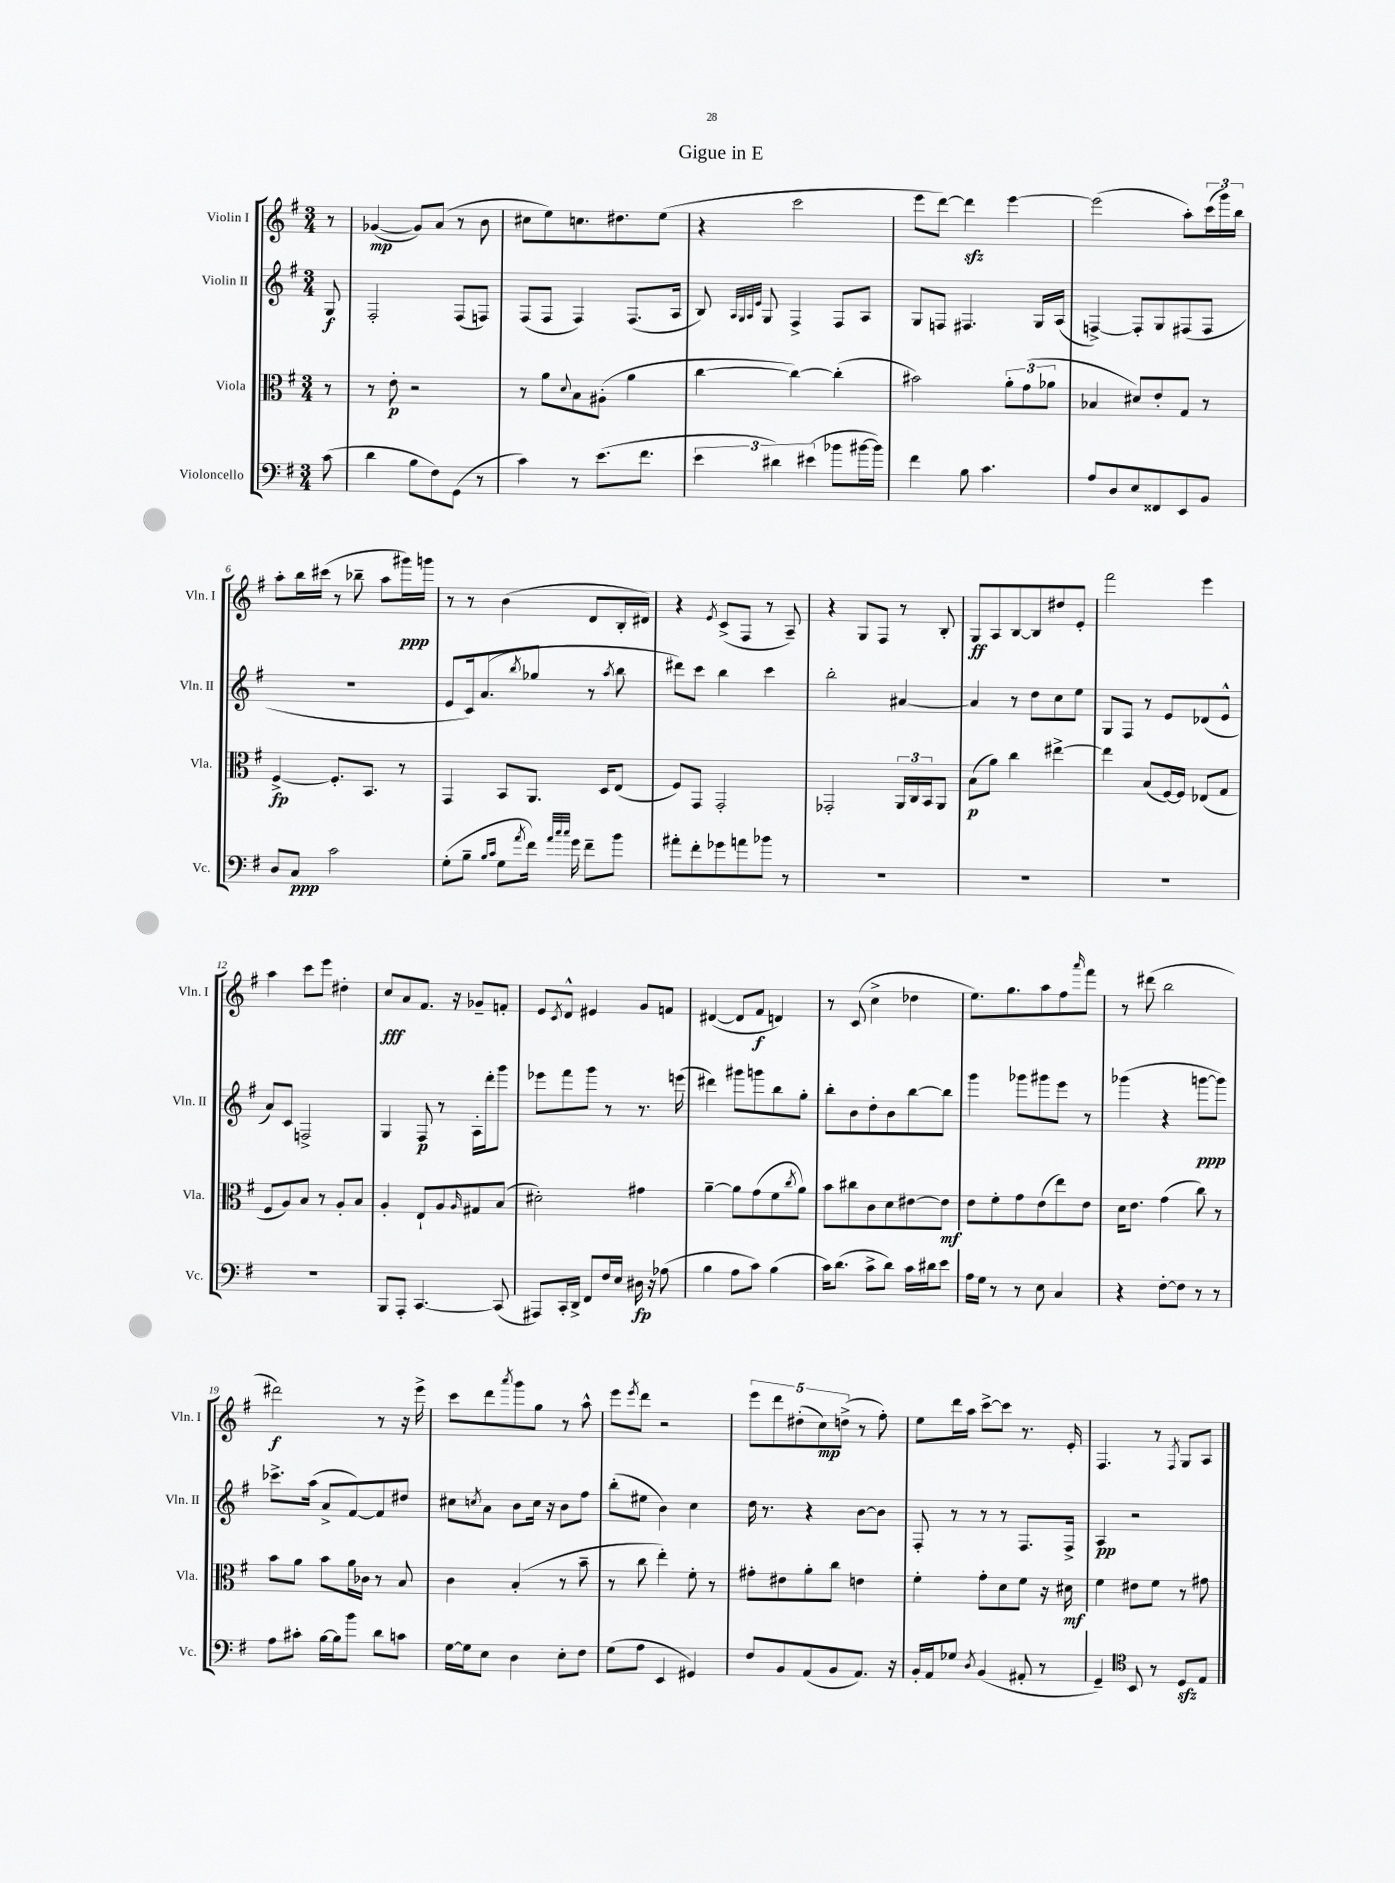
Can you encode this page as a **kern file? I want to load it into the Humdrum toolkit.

**kern	**dynam	**kern	**dynam	**kern	**dynam	**kern	**dynam
*part4	*part4	*part3	*part3	*part2	*part2	*part1	*part1
*staff4	*staff4	*staff3	*staff3	*staff2	*staff2	*staff1	*staff1
*I"Violoncello	*	*I"Viola	*	*I"Violin II	*	*I"Violin I	*
*I'Vc.	*	*I'Vla.	*	*I'Vln. II	*	*I'Vln. I	*
*clefF4	*	*clefC3	*	*clefG2	*	*clefG2	*
*k[f#]	*	*k[f#]	*	*k[f#]	*	*k[f#]	*
*M3/4	*	*M3/4	*	*M3/4	*	*M3/4	*
=	=	=	=	=	=	=	=
(8c\	.	8r	.	8G/	f	8r	.
=1	=1	=1	=1	=1	=1	=1	=1
4d\	.	8r	.	2F#'/	.	([4g-X/	mp
.	.	8e'\	p	.	.	.	.
8B\L	.	2r	.	.	.	8g-/L])	.
8F#\)	.	.	.	.	.	(8a/J	.
(8GG\J	.	.	.	(8F#/L	.	8r	.
8r	.	.	.	8Fn/J)	.	8b\	.
=2	=2	=2	=2	=2	=2	=2	=2
4c\)	.	8r	.	(8F#/L	.	8cc#X\L	.
.	.	8a\L	.	8F#/J	.	8ee\)	.
.	.	8qqd/	.	.	.	.	.
8r	.	8B\	.	4F#/)	.	8.ccn\	.
(8.e\L	.	(8A#X'\J	.	.	.	.	.
.	.	.	.	.	.	8.dd#X\	.
.	.	4a\	.	(8.F#/L	.	.	.
8.f#\J	.	.	.	.	.	.	.
.	.	.	.	.	.	(8ee\J	.
.	.	.	.	16A/Jk	.	.	.
=3	=3	=3	=3	=3	=3	=3	=3
6e\	.	[4cc\	.	8B/)	.	4r	.
.	.	.	.	32qqA/LLL	.	.	.
.	.	.	.	32qqG/	.	.	.
.	.	.	.	32qqA/	.	.	.
.	.	.	.	32qqe/JJJ	.	.	.
.	.	.	.	8G/	.	.	.
6d#X\)	.	.	.	.	.	.	.
.	.	4cc\_)	.	4F#^/	.	2ccc\	.
(6e#X\	.	.	.	.	.	.	.
8b-X\L	.	(4cc'\]	.	8F#/L	.	.	.
[16b#X\L	.	.	.	8A/J	.	.	.
16b#\JJ])	.	.	.	.	.	.	.
=4	=4	=4	=4	=4	=4	=4	=4
4f#\	.	2b#X\)	.	8G/L	.	8eee\L	.
.	.	.	.	8Fn/J	.	[8ddd\J)	.
8B\	.	.	.	4.F#X/	.	4dddzz\]	.
4.c\	.	.	.	.	.	.	.
.	.	12a'\L	.	.	.	[4eee\	.
.	.	(12g\	.	.	.	.	.
.	.	.	.	16G/LL	.	.	.
.	.	12a-X\J	.	.	.	.	.
.	.	.	.	(16A/JJ	.	.	.
=5	=5	=5	=5	=5	=5	=5	=5
8A/L	.	4B-X/	.	[4Fn^/)	.	(2eee\]	.
8D/	.	.	.	.	.	.	.
8E/	.	8d#X/L)	.	8F'/L]	.	.	.
8FF##X/	.	8e'/	.	8G/	.	.	.
8EE/	.	8G/J	.	(8F#X/	.	8aa'\L)	.
8BB/J	.	8r	.	8F#/J	.	(24ccc\L	.
.	.	.	.	.	.	24ggg\)	.
.	.	.	.	.	.	24bb\JJ	.
!!LO:LB:g=z
=6	=6	=6	=6	=6	=6	=6	=6
8D/L	.	[4F#^/	fp	2.r	.	8aa'\L	.
8C/J	ppp	.	.	.	.	16bb\L	.
.	.	.	.	.	.	(16ccc#X\JJ	.
2c\	.	8.F#'/L]	.	.	.	8r	.
.	.	.	.	.	.	8bb-X~\	.
.	.	8.BB/J	.	.	.	.	.
.	.	.	.	.	.	8aa\L	.
.	.	8r	.	.	.	16ggg#X\L)	ppp
.	.	.	.	.	.	16gggn\JJ	.
=7	=7	=7	=7	=7	=7	=7	=7
(8G'\L	.	4GG/	.	8e/L	.	8r	.
8B~\J	.	.	.	16c/k)	.	8r	.
.	.	.	.	(8.a/	.	.	.
16qqB/LL	.	.	.	.	.	.	.
16qqc/JJ	.	.	.	.	.	.	.
8G\L	.	8BB/L	.	.	.	(4b\	.
8qa/	.	.	.	8qbb/	.	.	.
16f#\Jk)	.	8.AA/J	.	8gg-X/J	.	.	.
32qqa/LLL	.	.	.	.	.	.	.
32qqcc/	.	.	.	.	.	.	.
32qqcc/JJJ	.	.	.	.	.	.	.
16g\	.	.	.	.	.	.	.
8f#~\L	.	.	.	8r	.	8d/L	.
.	.	16D/KL	.	.	.	.	.
.	.	.	.	8qaa/	.	.	.
8b\J	.	(8E/J	.	8bb\	.	16B'/L	.
.	.	.	.	.	.	16d#X/JJ)	.
=8	=8	=8	=8	=8	=8	=8	=8
8a#X'\L	.	8F#/L)	.	8ddd#X\L)	.	4r	.
8f#'\	.	8GG/J	.	8ccc\J	.	.	.
.	.	.	.	.	.	8qe/	.
8g-X\	.	2GG'/	.	4bb\	.	(8c^/L	.
8an\	.	.	.	.	.	8F#/J	.
8b-X\J	.	.	.	4ccc\	.	8r	.
8r	.	.	.	.	.	8A~/)	.
=9	=9	=9	=9	=9	=9	=9	=9
2.r	.	2GG-X'/	.	2bb'\	.	4r	.
.	.	.	.	.	.	8G/L	.
.	.	.	.	.	.	8F#/J	.
.	.	24AA/LL	.	[4a#X/	.	8r	.
.	.	24C/	.	.	.	.	.
.	.	24BB/J	.	.	.	.	.
.	.	8AA/J	.	.	.	8B'/	.
=10	=10	=10	=10	=10	=10	=10	=10
2.r	.	(8B\L	p	4a#/]	.	8G/L	ff
.	.	8a\J)	.	.	.	8A/	.
.	.	4cc\	.	8r	.	[8B/	.
.	.	.	.	8dd\L	.	8B/]	.
.	.	[4ee#X^\	.	8cc\	.	8dd#X/	.
.	.	.	.	8ee\J	.	8e'/J	.
=11	=11	=11	=11	=11	=11	=11	=11
2.r	.	4ee#\]	.	8G/L	.	2fff#\	.
.	.	.	.	8F#/J	.	.	.
.	.	(8B/L	.	8r	.	.	.
.	.	[16F#/L)	.	8e/L	.	.	.
.	.	16F#/JJ]	.	.	.	.	.
.	.	(8E-X/L	.	(8d-X/	.	4eee\	.
.	.	8G/J	.	8e^^/J	.	.	.
!!LO:LB:g=z
=12	=12	=12	=12	=12	=12	=12	=12
2.r	.	8F#/L	.	8a/L)	.	4aa\	.
.	.	8A/)	.	8c/J	.	.	.
.	.	8B/J	.	2Fn^/	.	8ccc\L	.
.	.	8r	.	.	.	8eee\J	.
.	.	8A'/L	.	.	.	4dd#X'\	.
.	.	8B/J	.	.	.	.	.
=13	=13	=13	=13	=13	=13	=13	=13
8BBB/L	.	4A'/	.	4G/	.	8cc/L	fff
8AAA'/J	.	.	.	.	.	8a/	.
[4.CC/	.	8E`/L	.	8F#/	p	8.f#/J	.
.	.	8A/	.	8r	.	.	.
.	.	.	.	.	.	16r	.
.	.	16qqA/	.	.	.	.	.
.	.	8G#X/	.	16A'\LL	.	8g-X~/L	.
.	.	.	.	16ddd'\J	.	.	.
(8CC/]	.	(8B/J	.	8ggg\J	.	8fn'/J	.
=14	=14	=14	=14	=14	=14	=14	=14
8AAA#X/L)	.	2d#X'\)	.	8eee-X\L	.	8e/L	.
.	.	.	.	.	.	8qc/	.
16CC'/L	.	.	.	8fff#\	.	8d^^/J	.
16DD^/JJ	.	.	.	.	.	.	.
8FF#/L	.	.	.	8ggg\J	.	4e#X/	.
16F#/L	.	.	.	8r	.	.	.
16E/JJ	.	.	.	.	.	.	.
16D#X\	fp	4g#X\	.	8.r	.	8g/L	.
16r	.	.	.	.	.	.	.
(8A-X\	.	.	.	.	.	8fn/J	.
.	.	.	.	(16eeen\	.	.	.
=15	=15	=15	=15	=15	=15	=15	=15
4B\	.	[4a~\	.	4ddd#X\)	.	([4d#X/	.
8A\L	.	8a\L]	.	8ggg#X\L	.	8d#/L]	.
8c\J)	.	(8g\	.	8gggn\	.	8f#/J	f
(4B\	.	8f#\	.	8bb\	.	4dn/)	.
.	.	8qcc/	.	.	.	.	.
.	.	8a\J)	.	8gg'\J	.	.	.
=16	=16	=16	=16	=16	=16	=16	=16
16c\KL)	.	8b\L	.	8bb'\L	.	8r	.
(8.d\J	.	.	.	.	.	.	.
.	.	8cc#X\	.	8b\	.	(8c/	.
8c^\L	.	8c\	.	8dd'\	.	4cc^\	.
8d\J)	.	8d\	.	8b\	.	.	.
16c\LL	.	[8e#X\	.	[8bb\	.	4dd-X\	.
16d#X\J	.	.	.	.	.	.	.
8e\J	.	8e#\J]	mf	8bb\J]	.	.	.
=17	=17	=17	=17	=17	=17	=17	=17
16A\LL	.	8e\L	.	4ggg\	.	8.ee\L)	.
16G\JJ	.	.	.	.	.	.	.
8r	.	8f#'\	.	.	.	.	.
.	.	.	.	.	.	8.gg\	.
8r	.	8g\	.	8ggg-X\L	.	.	.
8E\	.	(8e\	.	8ggg#X\	.	8aa\	.
4C/	.	8ee\)	.	8eee\J	.	8ff#\	.
.	.	.	.	.	.	16qqaaa/	.
.	.	8e\J	.	8r	.	8fff#\J	.
=18	=18	=18	=18	=18	=18	=18	=18
4r	.	16d\KL	.	(4ggg-X\	.	8r	.
.	.	8.e\J	.	.	.	.	.
.	.	.	.	.	.	(8ddd#X\	.
[8F#'\L	.	(4g\	.	4r	.	2bb\	.
8F#\J]	.	.	.	.	.	.	.
8r	.	8cc\)	.	[8gggn\L	ppp	.	.
8r	.	8r	.	8ggg\J])	.	.	.
!!LO:LB:g=z
=19	=19	=19	=19	=19	=19	=19	=19
8A\L	.	8b\L	.	8.ccc-X^\L	.	2ddd#X\)	f
8c#X'\J	.	8a\J	.	.	.	.	.
.	.	.	.	(16aa\Jk	.	.	.
[16B\LL	.	8b\L	.	8a^/L	.	.	.
16B\J]	.	.	.	.	.	.	.
8b\J	.	16a\L	.	[8f#/)	.	.	.
.	.	16c-X\JJ	.	.	.	.	.
8d\L	.	8r	.	8f#/]	.	8r	.
8cn\J	.	8B/	.	8dd#X/J	.	16r	.
.	.	.	.	.	.	16eee^\	.
=20	=20	=20	=20	=20	=20	=20	=20
[16G\LL	.	4c\	.	8cc#X\L	.	8ccc\L	.
16G\J]	.	.	.	.	.	.	.
.	.	.	.	8qccn/	.	.	.
8E\J	.	.	.	8a\J	.	8ddd\	.
.	.	.	.	.	.	8qaaa/	.
4D\	.	(4B'/	.	8b\L	.	8ggg\	.
.	.	.	.	16cc\Jk	.	8gg\J	.
.	.	.	.	16r	.	.	.
8E'\L	.	8r	.	8b\L	.	8r	.
8F#\J	.	8b~\	.	8ff#\J	.	8aa^^\	.
=21	=21	=21	=21	=21	=21	=21	=21
(8G\L	.	8r	.	(8bb'\L	.	8eee\L	.
.	.	.	.	.	.	8qeee/	.
8A\J	.	8cc\	.	8ee#X\J	.	8ddd\J	.
4EE/	.	4ee'\)	.	4b\)	.	2r	.
4GG#X/)	.	8f#'\	.	4cc\	.	.	.
.	.	8r	.	.	.	.	.
=22	=22	=22	=22	=22	=22	=22	=22
8F#/L	.	8g#X'\L	.	16dd\	.	10eee\L	.
.	.	.	.	8.r	.	.	.
.	.	.	.	.	.	10ddd\	.
8BB/	.	8e#X\	.	.	.	.	.
.	.	.	.	.	.	(10dd#X'\	.
(8AA/	.	8a'\	.	4r	.	.	.
.	.	.	.	.	.	10cc\)	mp
8BB/	.	8cc\J	.	.	.	.	.
.	.	.	.	.	.	(10ddn^\J	.
8.AA/J)	.	4en\	.	[8b\L	.	8r	.
.	.	.	.	8b\J]	.	8ff#'\)	.
16r	.	.	.	.	.	.	.
=23	=23	=23	=23	=23	=23	=23	=23
16BB'/LL	.	4f#'\	.	8F#'/	.	8ee\L	.
16AA/J	.	.	.	.	.	.	.
8G-X/J	.	.	.	8r	.	16ddd\L	.
.	.	.	.	.	.	16aa\JJ	.
8qD/	.	.	.	.	.	.	.
(4BB/	.	8g'\L	.	8r	.	[8ccc^\L	.
.	.	8d\	.	8r	.	8ccc\J]	.
8AA#X'/	.	8f#\J	.	8.F#/L	.	8.r	.
8r	.	16r	.	.	.	.	.
.	.	16d#X\	mf	16F#^/Jk	.	16e'/	.
=24	=24	=24	=24	=24	=24	=24	=24
4GG~/)	.	4f#\	.	4A/	pp	4.F#/	.
*clefC4	*	*	*	*	*	*	*
8BB/	.	8e#X\L	.	2r	.	.	.
8r	.	8f#\J	.	.	.	8r	.
.	.	.	.	.	.	8qF#/	.
8Dzz/L	.	8r	.	.	.	8G/L	.
8E/J	.	8g#X\	.	.	.	8A/J	.
==	==	==	==	==	==	==	==
*-	*-	*-	*-	*-	*-	*-	*-
